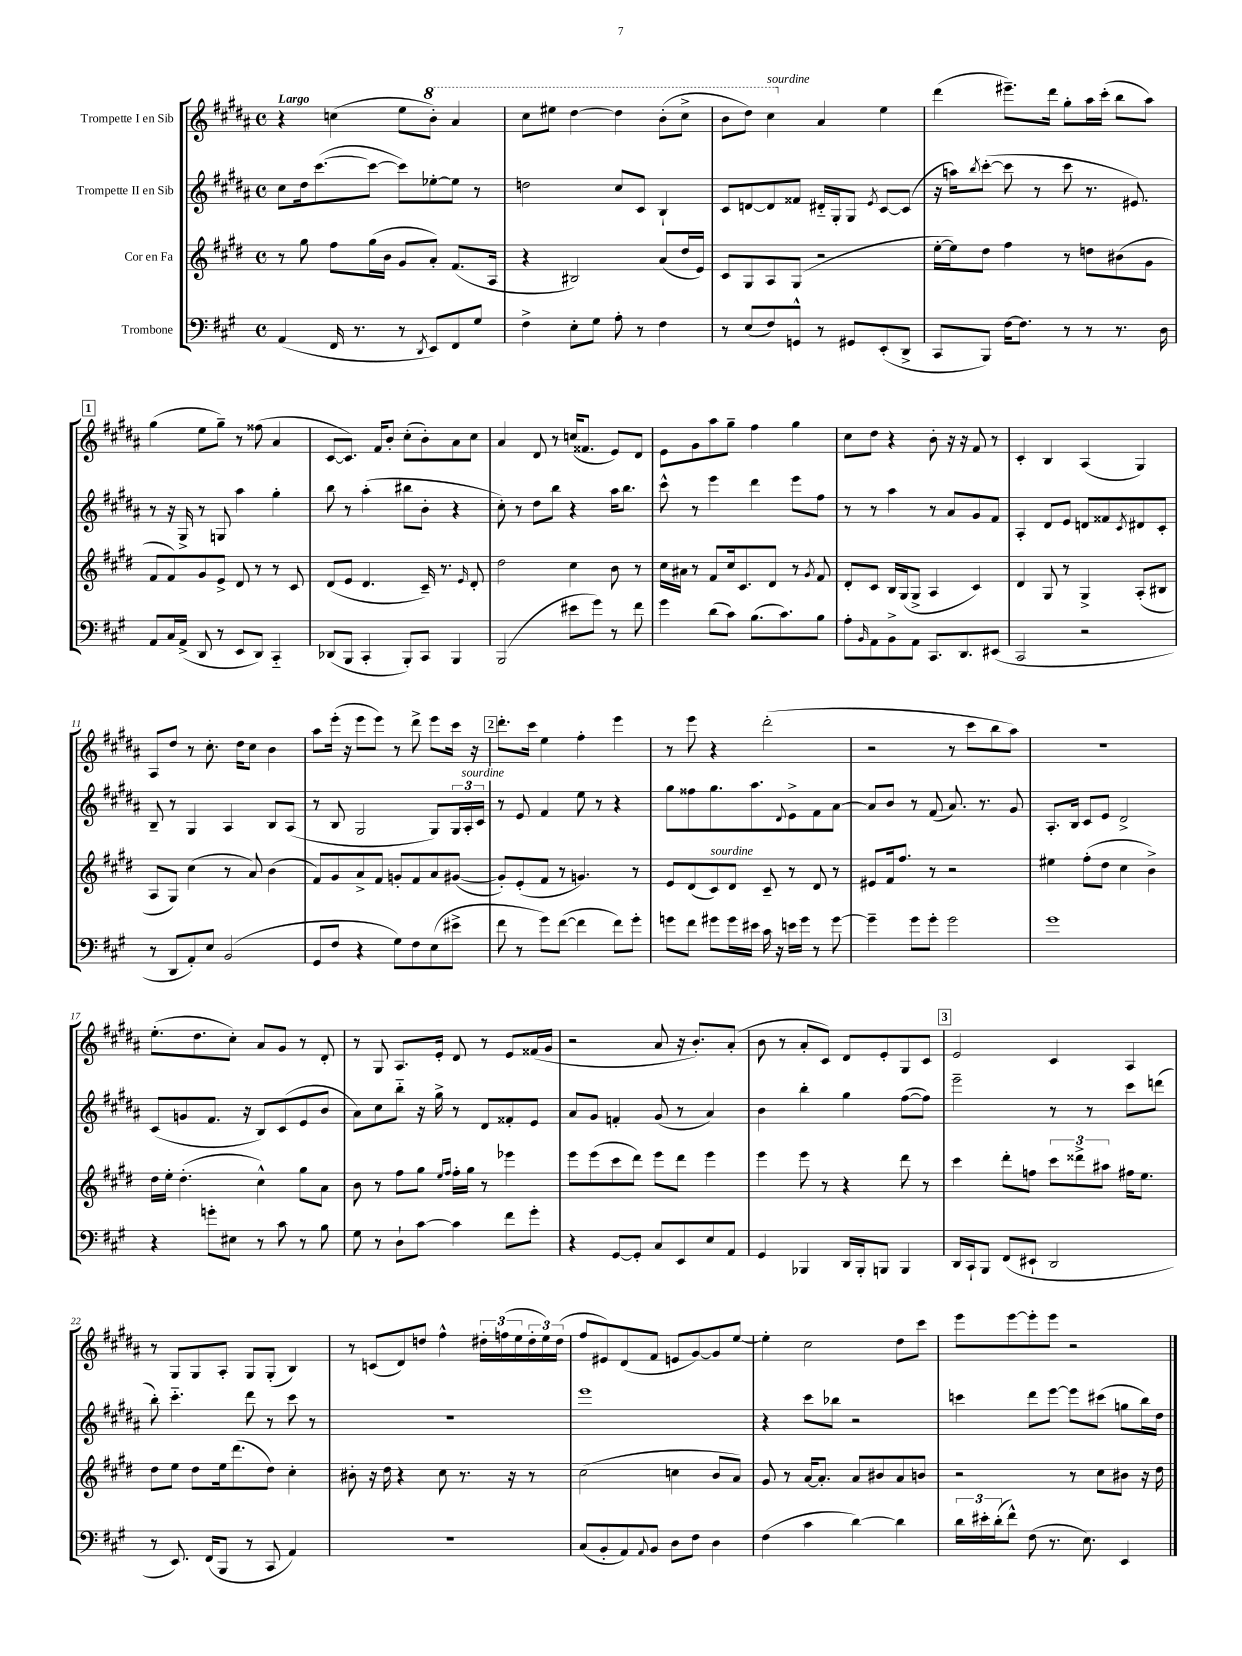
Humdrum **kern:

**kern	**kern	**kern	**kern
*part4	*part3	*part2	*part1
*staff4	*staff3	*staff2	*staff1
*I"Trombone	*I"Cor en Fa	*I"Trompette II en Sib	*I"Trompette I en Sib
*clefF4	*clefG2	*clefG2	*clefG2
*k[f#c#g#]	*k[f#c#g#d#]	*k[f#c#g#d#a#]	*k[f#c#g#d#a#]
*M4/4	*M4/4	*M4/4	*M4/4
*met(c)	*met(c)	*met(c)	*met(c)
=1	=1	=1	=1
!	!	!	!LO:TX:a:B:t=Largo
(4AA/	8r	8cc#\L	4r
.	8gg#\	16dd#\k	.
.	.	([8.ccc#\	.
16FF#/	8ff#\L	.	(4ccn\
8.r	.	.	.
.	(16gg#\L	8ccc#\J_	.
.	16b\JJ	.	.
8r	8g#/L	8ccc#\L])	8ee\L
8qDD/	.	.	.
*	*	*	*8va
8EE/L)	8a'/J)	[8ee-X'\	8bb'\J)
8FF#/	(8.f#/L	8ee-\J]	4aa#/
8G#/J	.	8r	.
.	16A/Jk	.	.
=2	=2	=2	=2
4F#^\	4r	2ddn\	8ccc#\L
.	.	.	8eee#X\J
8E'\L	2B#X/)	.	[4ddd#\
8G#\J	.	.	.
8A'\	.	8cc#/L	4ddd#\]
8r	.	8c#/J	.
4F#\	(8a/L	4B`/	(8bb'\L
.	16dd#/L	.	8ccc#^\J
.	16e/JJ)	.	.
=3	=3	=3	=3
8r	8c#/L	8c#/L	8bb\L
(8E/L	8G#/	[8dn/	8ddd#\J)
!	!	!	!LO:TX:a:i:t=sourdine
8F#/)	8A/	8d/]	4ccc#\
8GGn^^/J	(8G#/J	8f##X/J	.
*	*	*	*X8va
8r	2r	16d#X/LL	4a#/
.	.	16G#'/J	.
8GG#X/L	.	8G#/J	.
.	.	8qe/	.
(8EE'/	.	[8c#/L	4ee\
8DD^/J	.	(8c#/J]	.
=4	=4	=4	=4
8CC#/L	[16ee'\LL	16r	(4ddd#\
.	16ee\J])	16aan\KL)	.
.	.	8qbb/	.
8BBB/J)	8dd#\J	([8ccc#'\J	.
[16F#\KL	4ff#\	8ccc#\]	8.eee#X~\L)
8.F#\J]	.	.	.
.	.	8r	.
.	.	.	16ddd#\Jk
8r	8r	8ccc#\	8gg#'\L
8r	8ddn\L	8.r	16aa#\L
.	.	.	(16ccc#'\JJ
8.r	(8b#X\	.	8bb\L
.	.	8.e#X/)	.
.	8g#\J	.	8aa#\J)
16D\	.	.	.
!!LO:LB:g=z
!!LO:REH:place=s1:t=1
=5	=5	=5	=5
8AA/L	8f#/L	8r	(4gg#\
16C#/L	8f#/)	16r	.
(16AA^/JJ	.	16G#^/	.
8DD/	8g#/	8r	8ee\L
8r	8e^/J	8Gn/	8gg#~\J)
8EE/L	8d#/	4aa#\	8r
8DD/J)	8r	.	(8ff##X\
4CC#/	8r	4gg#'\	4a#/
.	8c#/	.	.
=6	=6	=6	=6
(8DD-X/L	(8d#/L	8bb\	[8c#/L
8BBB/J	8e/J	8r	8.c#/J])
4CC#'/	4.d#/	(4aa#'\	.
.	.	.	16f#/KL
.	.	.	8b'/J
8BBB'/L)	.	8bb#X\L	(8cc#'\L
8CC#/J	16c#~/)	8b'\J	8b'\)
.	8.r	.	.
4BBB/	.	4r	8a#\
.	16qqe/	.	.
.	8d#'/	.	8cc#\J
=7	=7	=7	=7
(2BBB/	2dd#\	8cc#'\)	4a#/
.	.	8r	.
.	.	8dd#\L	8d#/
.	.	8bb\J	8r
8e#X\L	4cc#\	4r	(16ccn/KL
.	.	.	8.f##X/J
8g#\J)	.	.	.
8r	8b\	16aa#\KL	8e/L)
.	.	8.bb\J	.
8f#\	8r	.	8d#/J
=8	=8	=8	=8
4g#\	16cc#\LL	8ccc#^^\	8e\L
.	16a#X\JJ	.	.
.	8r	8r	8g#\
(8d\L	8f#/L	4eee\	8aa#\
8c#\J)	16cc#/k	.	8gg#~\J
.	8.c#/	.	.
(8.B\L	.	4ddd#\	4ff#\
.	8d#/J	.	.
8.c#\)	.	.	.
.	8r	8eee\L	4gg#\
.	8qg#/	.	.
8B\J	8f#/	8ff#\J	.
=9	=9	=9	=9
8A'\L	8d#'/L	8r	8cc#\L
16qqBB/	.	.	.
8AA\	8c#/J	8r	8dd#\J
8BB^\	16B/LL	4aa#\	4r
.	(16G#/J	.	.
8AA\J	8G#^/J	.	.
8.CC#/L	4A/	8r	8b'\
.	.	8a#/L	16r
8.DD/	.	.	16r
.	4c#/)	8g#/	8f#/
(8EE#X/J	.	8f#/J	8r
=10	=10	=10	=10
2CC#/	4d#/	4A#'/	4c#'/
.	8G#/	8d#/L	4B/
.	8r	8e/J	.
2r	4G#^/	8dn/L	(4A#/
.	.	8f##X/	.
.	.	8qc#/	.
.	(8A'/L	8d#X/	4G#/)
.	8B#X/J	8c#'/J	.
!!LO:LB:g=z
=11	=11	=11	=11
8r	8A/L	8B~/	8A#/L
8DD/L	8G#/J)	8r	8dd#/J
8AA'/)	(4cc#\	4G#/	8r
8E/J	.	.	8.cc#'\
(2BB/	8r	4A#/	.
.	.	.	16dd#\KL
.	8a/)	.	8cc#\J
.	(4b\	8B/L	4b\
.	.	(8A#/J	.
=12	=12	=12	=12
8GG#/L	8f#/L)	8r	8aa#\L
8F#/J	8g#/	8B/	(16eee'\Jk
.	.	.	16r
4r	8a^/	2G#/	8eee\L
.	8f#/J	.	8eee\J)
8G#\L)	8gn'/L	.	8r
8F#\	8f#/	.	8ddd#^\
(8E\	8a/	8G#/L)	8eee\L
8e#X^\J	([8g#X/J	24G#/L	16ccc#\Jk
!	!	!LO:TX:a:i:t=sourdine	!
.	.	24A#'/	.
.	.	.	16r
.	.	24c#/JJ	.
!!LO:REH:place=s1:t=2
=13	=13	=13	=13
8f#\	8g#'/L])	8r	8.ddd#'\L
8r	(8e'/	8e/	.
.	.	.	16ccc#\Jk
8g#\L)	8f#/J	4f#/	4ee\
([8f#\J	8r	.	.
4f#\]	4.gn/)	8ee\	4ff#'\
.	.	8r	.
8f#\L)	.	4r	4eee\
8g#'\J	8r	.	.
=14	=14	=14	=14
8gn\L	8e/L	8gg#\L	8r
8f#\J	(8d#/	8ff##X\	8eee\
!	!LO:TX:a:i:t=sourdine	!	!
8g#X\L	8c#/)	8.gg#\	4r
16g#\L	8d#/J	.	.
16e#X\JJ	.	8.aa#\	.
16c#\	8c#~/	.	(2ddd#'\
16r	.	.	.
.	.	8qqd#/	.
16en\LL	8r	8e^\	.
16g#\JJ	.	.	.
8r	8d#/	8f#\	.
[8g#\	8r	[8a#\J	.
=15	=15	=15	=15
4g#~\]	8e#X/L	8a#/L]	2r
.	16f#/k	8b/J	.
.	8.ff#/J	.	.
8g#\L	.	8r	.
8g#'\J	8r	(8f#/	.
2g#\	2r	8.a#/)	8r
.	.	.	8ccc#\L
.	.	8.r	.
.	.	.	8bb\
.	.	8g#/	8aa#\J)
=16	=16	=16	=16
1g#	4ee#X\	8.A#'/L	1r
.	.	16B/Jk	.
.	(8ff#'\L	8c#/L	.
.	8dd#\J	8e/J	.
.	4cc#\	2d#^/	.
.	4b^\)	.	.
!!LO:LB:g=z
=17	=17	=17	=17
4r	16dd#\LL	(8c#/L	(8.ee'\L
.	16ee'\JJ	.	.
.	(4.dd#'\	8gn/	.
.	.	.	8.dd#\
8gn'\L	.	8.f#/J	.
8E#X\J	.	.	8cc#'\J)
.	.	16r	.
8r	4cc#^^\)	8B/L)	8a#/L
8c#\	.	(8c#/	8g#/J
8r	8gg#\L	8e/	8r
8B\	8a\J	8b/J	8d#'/
=18	=18	=18	=18
8G#\	8b\	8a#\L)	8r
8r	8r	8cc#\	8G#/
8D`\L	8ff#\L	8bb\J	8.A#/L
[8c#\J	8gg#\J	16r	.
.	.	16gg#^\	16e'/Jk
.	16qqee/LL	.	.
.	16qqff#/JJ	.	.
4c#\]	16ff#'\LL	8r	8d#/
.	16gg#\JJ	.	.
.	8r	8d#/L	8r
8f#\L	4eee-X\	8f##X'/	8e/L
8g#'\J	.	8e/J	(16f##X/L
.	.	.	16g#/JJ
=19	=19	=19	=19
4r	8eee\L	8a#/L	2r
.	(8eee\	8g#/J	.
[8GG#/L	8ccc#\	4fn'/	.
8GG#'/J]	8ddd#\J)	.	.
8C#/L	8eee\L	(8g#/	8a#/
8EE/	8ddd#\J	8r	16r
.	.	.	8.b'/L)
8E/	4eee\	4a#/)	.
8AA/J	.	.	(8a#'/J
=20	=20	=20	=20
4GG#/	4eee\	4b\	8b\
.	.	.	8r
4BBB-X/	8eee\	4bb'\	8a#'/L
.	8r	.	8c#/J)
16DD/LL	4r	4gg#\	8d#/L
16BBB-'/J	.	.	.
8BBBn/J	.	.	8e'/
4BBB/	8ddd#\	([8ff#\L	8G#/
.	8r	8ff#\J])	8c#/J
!!LO:REH:place=s1:t=3
=21	=21	=21	=21
16DD/LL	4ccc#\	2eee~\	2e/
16CC#`/J	.	.	.
8BBB/J	.	.	.
(8FF#/L	8ddd#'\L	.	.
8EE#X`/J	8ffn\J	.	.
2DD/	12ccc#\L	8r	4c#/
.	12ddd##X^\	.	.
.	.	8r	.
.	12aa#X\J	.	.
.	16ff#X\KL	8ccc#\L	4A#/
.	8.ee\J	.	.
.	.	(8dddn\J	.
!!LO:LB:g=z
=22	=22	=22	=22
8r	8dd#\L	8bb'\)	8r
8.EE/)	8ee\J	4.ccc#\	8G#/L
.	8dd#\L	.	8G#/
(16FF#/KL	.	.	.
8BBB/J	16ee\k	.	8A#'/J
.	(8.ddd#\	.	.
8r	.	8ddd#\	8G#/L
8CC#/	8dd#\J)	8r	(8G#'/J
4AA/)	4cc#'\	8ccc#\	4B/)
.	.	8r	.
=23	=23	=23	=23
1r	8b#X'\	1r	8r
.	16r	.	(8cn/L
.	16dd#\	.	.
.	4r	.	8d#/)
.	.	.	8ddn/J
.	8cc#\	.	4ff#^^\
.	8.r	.	.
.	.	.	24dd#X'\LL
.	.	.	(24ffn\
.	16r	.	.
.	.	.	24ee\
.	8r	.	24dd#'\
.	.	.	24ee\)
.	.	.	(24dd#\JJ
=24	=24	=24	=24
(8C#/L	(2cc#\	1eee	8ff#/L
8BB'/	.	.	8e#X/)
8AA/)	.	.	(8d#/
8qqAA/	.	.	.
8BB/J	.	.	8f#/J
8D\L	4ccn\	.	8en/L
8F#\J	.	.	[8g#/)
4D\	8b/L	.	8g#/]
.	8a/J)	.	[8ee/J
=25	=25	=25	=25
(4F#\	8g#/	4r	4ee'\]
.	8r	.	.
4c#\	[16a/KL	8ccc#\L	2cc#\
.	8.a'/J]	.	.
.	.	8bb-X\J	.
[4d\)	8a/L	2r	.
.	8b#X/	.	.
4d\]	8a/	.	8dd#\L
.	8bn/J	.	8ccc#\J
=26	=26	=26	=26
24d\LL	2r	4cccn\	8eee\L
24e#X'\	.	.	.
(24d'\J	.	.	.
8f#^^\J)	.	.	[8eee\
(8F#\	.	8ddd#\L	8eee'\]
8.r	.	[8eee\J	8eee\J
.	8r	8eee\L]	2r
8.E\)	.	.	.
.	8cc#\L	(8ccc#X\J	.
4EE/	8b#X\J	8ggn\L	.
.	16r	16bb\L)	.
.	16dd#\	16dd#\JJ	.
==	==	==	==
*-	*-	*-	*-
